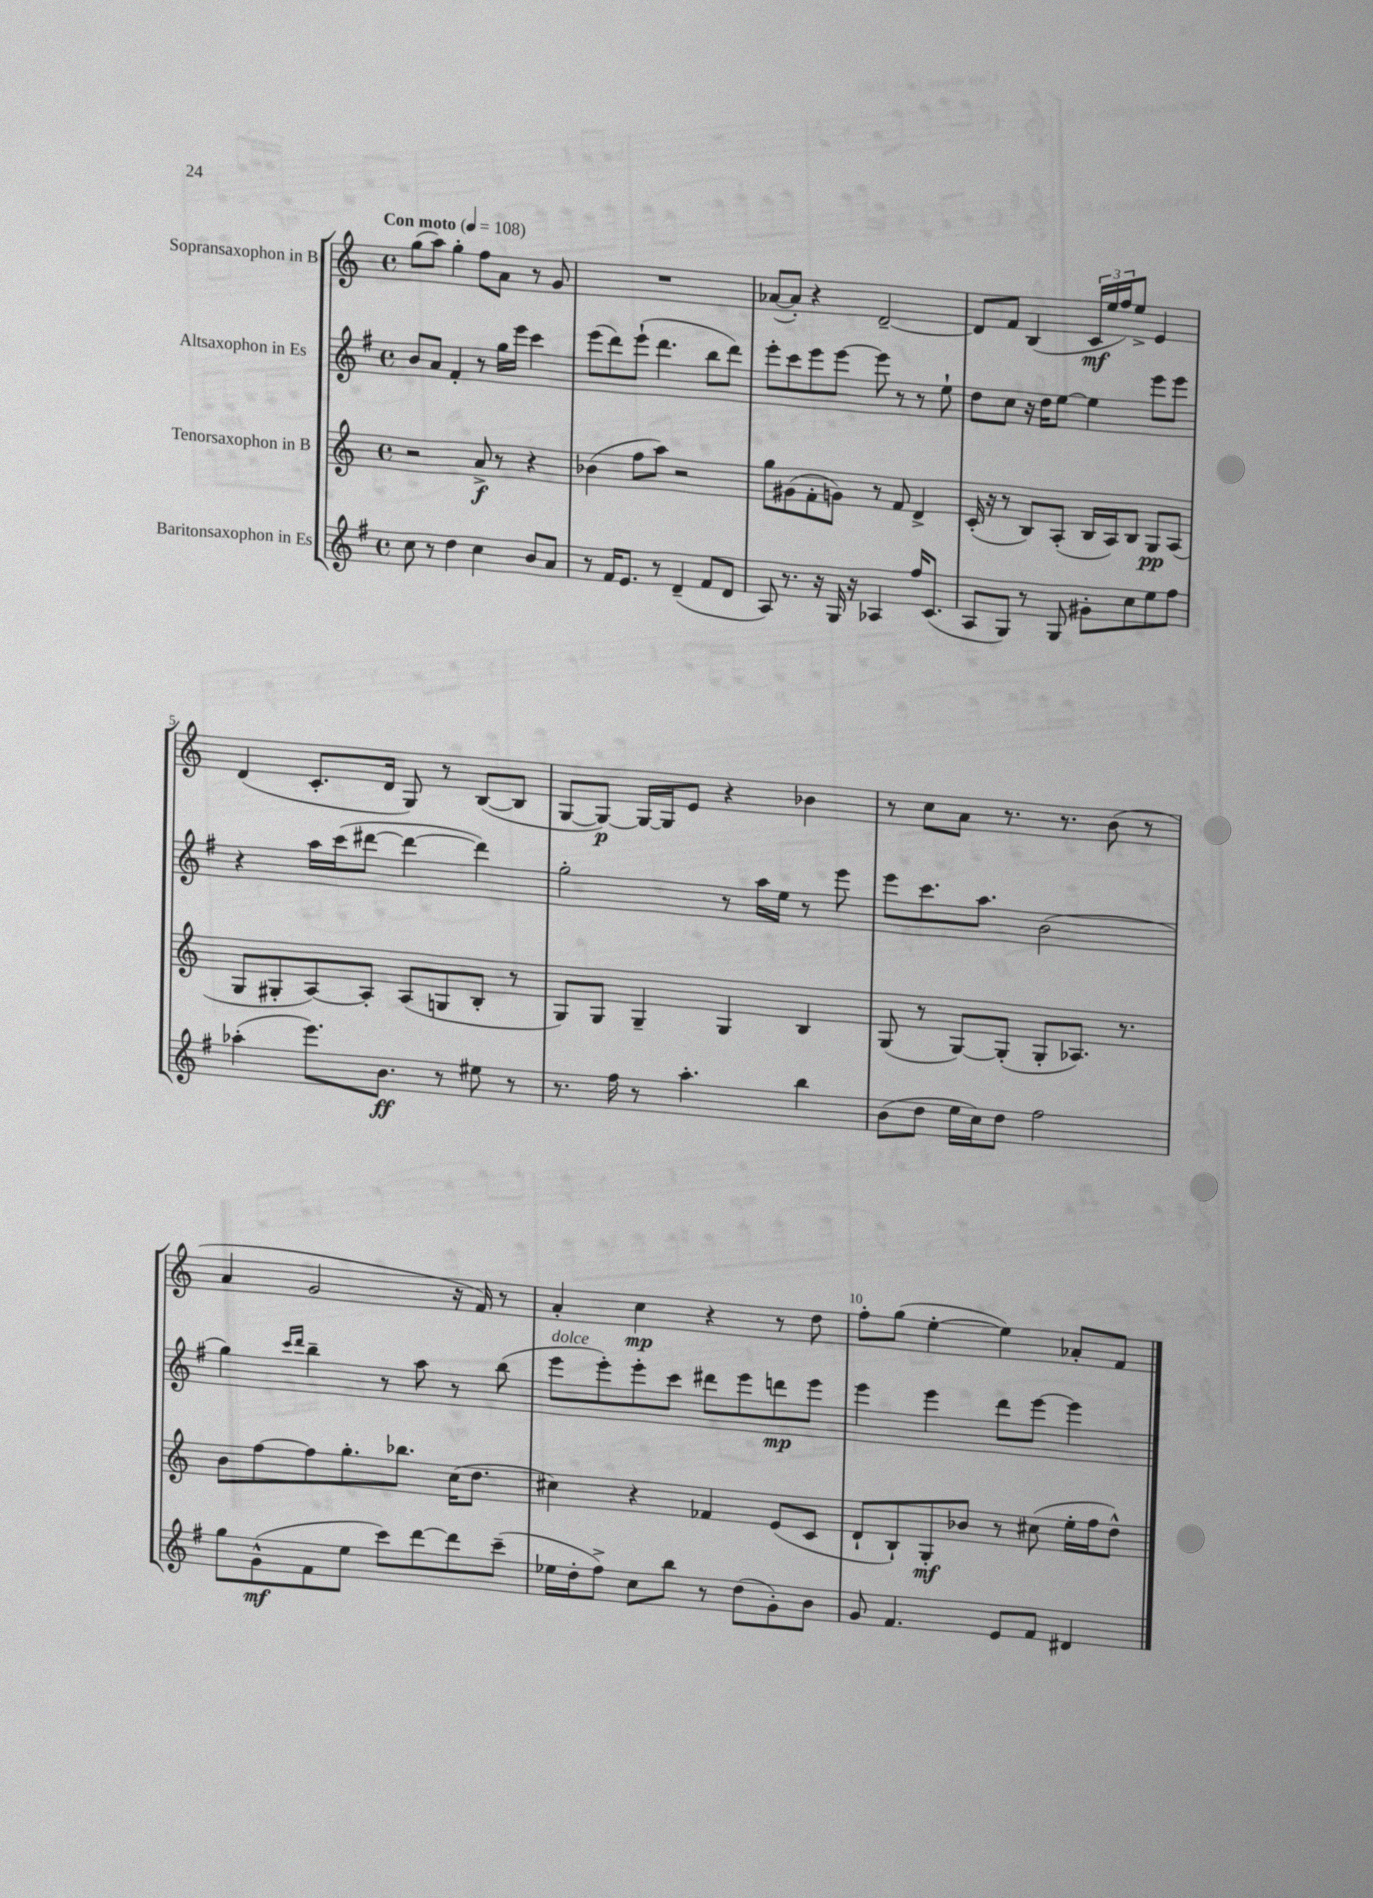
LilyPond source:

<<
\new StaffGroup <<
\new Staff = "s0" \with { instrumentName = "Sopransaxophon in B" } {
    \clef treble \key c \major \defaultTimeSignature \time 4/4 \tempo "Con moto" 4 = 108
    g''8( a''8) g''4-. f''8 a'8 r8 g'8 |
    R1 |
    aes'8~( aes'8-.) r4 d'2~-- |
    d'8 f'8 b4( \tuplet 3/2 { c'16\mf e''16 f''16) } e''8-> e'4 |
    d'4( c'8.-. d'16 g8) r8 b8~( b8 |
    g8~ g8~\p) g16~ g16 e'8 r4 bes'4 |
    r8 c''8 a'8 r8. r8. b'8( r8 |
    a'4 g'2 r16 f'16) r8 |
    a'4-. c''4\mp r4 r8 d''8 |
    f''8-. g''8( e''4~-. e''4) aes'8-. f'8 \bar "|." |
}
\new Staff = "s1" \with { instrumentName = "Altsaxophon in Es" } {
    \clef treble \key g \major \defaultTimeSignature \time 4/4
    b'8 a'8 fis'4-. r8 g''16 e'''16 c'''4 |
    e'''8( d'''8) e'''8-!( d'''4. b''8 d'''8) |
    e'''8-. c'''8 e'''8 e'''8~ e'''8 r8 r8 e''8-! |
    d''8 c''8 r16 d''16 e''8~ e''4 e'''8 e'''8 |
    r4 a''16 c'''16( dis'''8~ dis'''4~ dis'''4) |
    g''2-. r8 a''16 e''16 r8 e'''8 |
    e'''8 c'''8. a''8. b'2( |
    g''4) \grace { c'''16 d'''16 } b''4-- r8 a''8 r8 b''8( |
    e'''8^\markup { \italic "dolce" } e'''8-.) e'''8-. c'''8 dis'''8 e'''8 d'''8\mp e'''8 |
    e'''4 e'''4 d'''8 e'''8~ e'''4 \bar "|." |
}
\new Staff = "s2" \with { instrumentName = "Tenorsaxophon in B" } {
    \clef treble \key c \major \defaultTimeSignature \time 4/4
    r2 a'8->\f r8 r4 |
    bes'4( f''8 a''8) r2 |
    g''8 gis'8( f'8-. g'8) r8 f'8 d'4-> |
    c'16-.( r16 r8 b8) a8-.( b16 a16) b8 g8\pp a8( |
    g8 gis8-. a8~) a8-. a8( g8 b8-. r8 |
    g8) g8 g4-- g4 b4 |
    g8( r8 g8~) g8-.( g8-. aes8.) r8. |
    b'8 f''8~ f''8 g''8.-. bes''8. c''16( d''8. |
    cis''4) r4 fes'4 e'8( c'8 |
    d'8-! b8-!) g8-.\mf bes'8 r8 cis''8( e''16-. f''16 d''8-^) \bar "|." |
}
\new Staff = "s3" \with { instrumentName = "Baritonsaxophon in Es" } {
    \clef treble \key g \major \defaultTimeSignature \time 4/4
    c''8 r8 d''4 c''4 b'8 a'8 |
    r8 fis'16 e'8. r8 d'4--( fis'8 d'8 |
    a8) r8. r16 g16 r16 aes4 fis''16 c'8.( |
    a8 g8) r8 g8 gis'8-. c''8 e''8 fis''8 |
    aes''4-.( e'''8.) b'8.\ff r8 eis''8 r8 |
    r8. fis''16 r8 a''4.-. b''4 |
    b'8( d''8 e''16 c''16) d''8 fis''2 |
    g''8 g'8-^\mf( fis'8 e''8 c'''8) d'''8~ d'''8 c'''8--( |
    ees''16 d''16-. fis''8->) c''8 b''8 r8 d''8( g'8-.) b'8 |
    g'8 fis'4. e'8 fis'8 dis'4 \bar "|." |
}
>>
>>
\layout { \context { \Score \override BarNumber.break-visibility = ##(#f #t #t) barNumberVisibility = #(every-nth-bar-number-visible 5) } }
